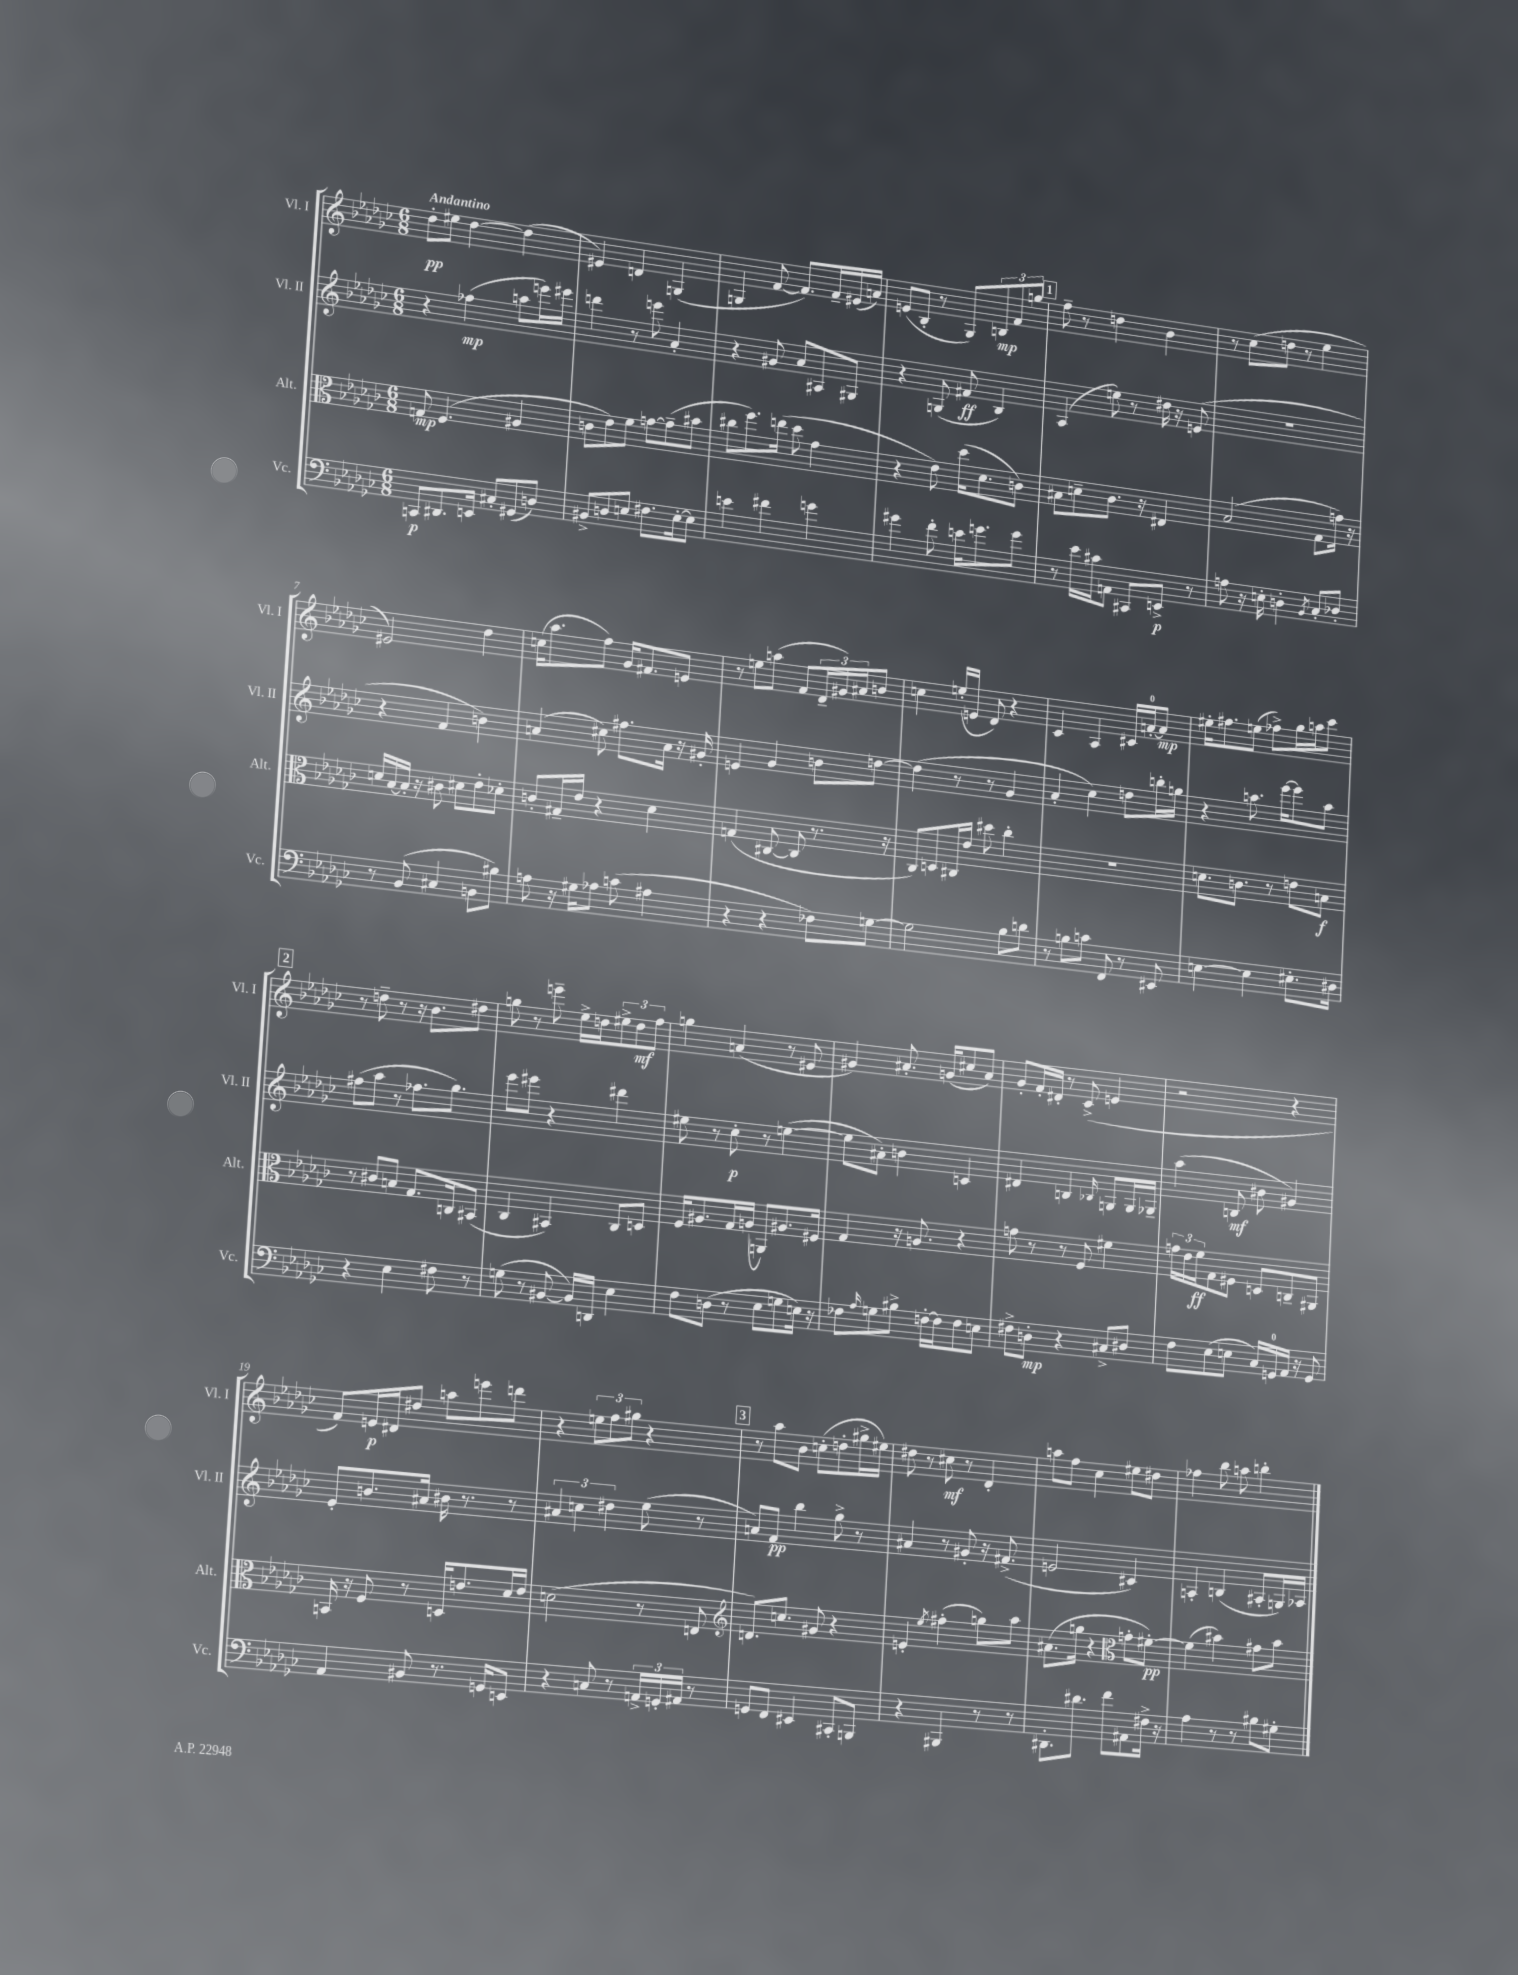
<<
\new StaffGroup <<
\new Staff = "s0" \with { instrumentName = "Vl. I" shortInstrumentName = "Vl. I" } {
    \clef treble \key ges \major \numericTimeSignature \time 6/8 \tempo "Andantino"
    des''8-.\pp eis''8 des''4~ des''4( |
    eis'4) d'4 g4( |
    g4 f'8~ f'8.) f'16-- eis'16( a'16) |
    e'8( bes8-. r8 ges8) \tuplet 3/2 { b8\mp f'8 g''8 } |
    \mark \markup { \box "1" } f''8-- r8 d''4 bes'4 |
    r8 ces''8( d''8 r8 ees''4 |
    eis'2) des''4 |
    c''16( aes''8. f''8) ges'16 fis'8. e'8 |
    r8 e''8 a''8( f'8 \tuplet 3/2 { des'16-- gis'16) ais'16 } b'8 |
    c''4 e''16-.( e'16 des'8) r4 |
    ces'4 aes4 cis'16 a'16-0~-. a'8\mp |
    eis''16-. fis''8. e''8( fes''8->) ges''16 a''16 ces'''8 |
    \mark \markup { \box "2" } r8 d''8-- r8 r16 bes'8. dis''8 |
    g''8 r8 e'''8-- ees''16-> d''16 \tuplet 3/2 { eis''8-> d''8\mf f''8 } |
    g''4 a'4( r8 eis'8 |
    gis'4) ais'8.-. g'16( cis''8 ais'8) |
    ges'8-. f'16-. dis'16-. r8 ces'8->( e'4 |
    r2 r4 |
    f'8) e'16\p dis'16 dis''8 a''8 e'''8 d'''8 |
    r4 \tuplet 3/2 { e''8 f''8 gis''8 } r4 |
    \mark \markup { \box "3" } r8 aes''8 bes'8 c''8-.( d''8-. gis''16-> eis''16) |
    dis''8 r8 cis''8\mf r8 des'4-. |
    a''8 f''8 ces''4 eis''8 dis''8 |
    fes''4 bes''8 a''8 b''4-. \bar "|." |
}
\new Staff = "s1" \with { instrumentName = "Vl. II" shortInstrumentName = "Vl. II" } {
    \clef treble \key ges \major \numericTimeSignature \time 6/8
    r4 fes''4\mp( a''8 e'''16) eis'''16 |
    d'''4 r8 e'''8 aes'4-. |
    r4 gis'8 aes'8 ais8 gis8 |
    r4 g8( fis'8\ff bes4) |
    \mark \markup { \box "1" } aes4( e''8) r8 dis''16 r16 e'8( |
    R2. |
    r4 f'4 b'4) |
    a'4( cis''8) fis''8. a'16 r16 gis'16-. |
    e'4 ges'4 b'8 d''8~ |
    d''4( r8 r8 ges'4 |
    aes'4-. ces''4) d''8 b''16-. g''16 |
    r4 a''8. ees'''16~ ees'''8 a''8 |
    \mark \markup { \box "2" } fis''8( aes''8 r8 fes''8. ges''8.) |
    ees'''8 eis'''8 r4 dis'''4 |
    eis''8 r8 ces''8-.\p r8 e''4~( |
    e''8 ais'8-.) b'4 c'4 |
    dis'4 b4 \grace { bes16 } g8 g16 ges16-- |
    aes''4( b8\mf bis'8 gis'4) |
    ees'8-. b'8. ais'16 bis'16 r8. r8 |
    \tuplet 3/2 { ais'4 c''4 dis''4 } ees''8( r8 |
    \mark \markup { \box "3" } a'8) f'8\pp bes''4 ges''8-> r8 |
    ais'4 r8 gis'8-. r16 fis'8.->( |
    e'2 cis'4) |
    a4-. b4( ais8-. g16) aes16 \bar "|." |
}
\new Staff = "s2" \with { instrumentName = "Alt." shortInstrumentName = "Alt." } {
    \clef alto \key ges \major \numericTimeSignature \time 6/8
    g8\mp f4.( ais4 |
    c'8 ees'8) f'8 g'8~ g'8--( bis'8 |
    cis''8 f''8.) e''16( des''8 ges'4 |
    r4 ees'8) des''16( des'8. c'8) |
    \mark \markup { \box "1" } bis8 d'8-- ces'8. r16 eis4 |
    bes2( ges8 g'16) r16 |
    d'16 bes16~ bes16-. r16 cis'8 dis'8 ees'8-. des'8-. |
    c'8-. gis16-- ees'16 r4 des'4 |
    g4( cis8~ cis8 r8. r16 |
    ces8) d8 cis16 ees'16 dis''8 ces''4-. |
    R2. |
    d'8. c'8. r8 e'8 b8\f |
    \mark \markup { \box "2" } r8 cis'8 b8 ges8. c16 bis,8( |
    ces4 bis,4) ces8 d8 |
    f16 ais8. ges16 a16( a,8) ais8. fis16 |
    ges4 r16 a8. r4 |
    g'8 r8 r8 f8 fis'4 |
    \tuplet 3/2 { g'16 ees'16 f'16\ff } ges8 fis8 d8 c8-- ais,8 |
    b,16 r16 f8 r8 d16 e'8. des'16 e'16 |
    d'2( r8 e8 |
    \mark \markup { \box "3" } \clef treble d'8.) c''8. gis'8 r4 |
    e'4-. \acciaccatura { ees''8 } fis''4-.( g''8) aes''8 |
    ais'8.( g''16 r4 \clef alto g'8-. fis'8~-.\pp) |
    fis'4( bis'4) gis'8 bis'8 \bar "|." |
}
\new Staff = "s3" \with { instrumentName = "Vc." shortInstrumentName = "Vc." } {
    \clef bass \key ges \major \numericTimeSignature \time 6/8
    c,8\p dis,8. e,16 cis8-. gis,8( d8) |
    bis,8-> d8 e8 fis8. e16~-. e8 |
    e'4 fis'4 g'4 |
    gis'4 f'8-. e'16 g'8. g'8 |
    \mark \markup { \box "1" } r8 ees'16 cis'16 a,8 cis,8 e,8->\p r8 |
    a8 r16 e16-. d4-. \acciaccatura { bes,8 } ces8-. des8-. |
    r8 bes,8( cis4 b,8 bis8) |
    a8 r16 gis16 aes8 c'8( ais4 |
    r4 r4 fes8) g8~ |
    g2 bes8 d'8 |
    r8 b8 c'8 f,8 r8 eis,8 |
    e4~ e4 eis8.-. dis16 |
    \mark \markup { \box "2" } r4 ees4 fis8 r8 |
    g8( r8 bis,8~ bis,16) d,16 ees4 |
    f8 d8( r8 ees8 g8 e16) r16 |
    fes8 \grace { aes16 } g8 bis8-> f16~-. f16 f8 e8 |
    fis8-> d8-.\mp r4 cis8-> dis8 |
    f8 ees8( e8 ces16) g,16-0 aes,16 r16 g,8 |
    aes,4 bis,8 r8. g,16 e,8 |
    r4 c8 r8 \tuplet 3/2 { a,16-> g,16-. ais,16 } r8 |
    \mark \markup { \box "3" } g,8 f,8 eis,4 cis,8-. b,,8 |
    r4 bis,,4 r8 r8 |
    dis,8.-. dis'8. f'8 ais,8 fis16-> r16 |
    aes4 r8 r8 bis8 gis8-. \bar "|." |
}
>>
>>
